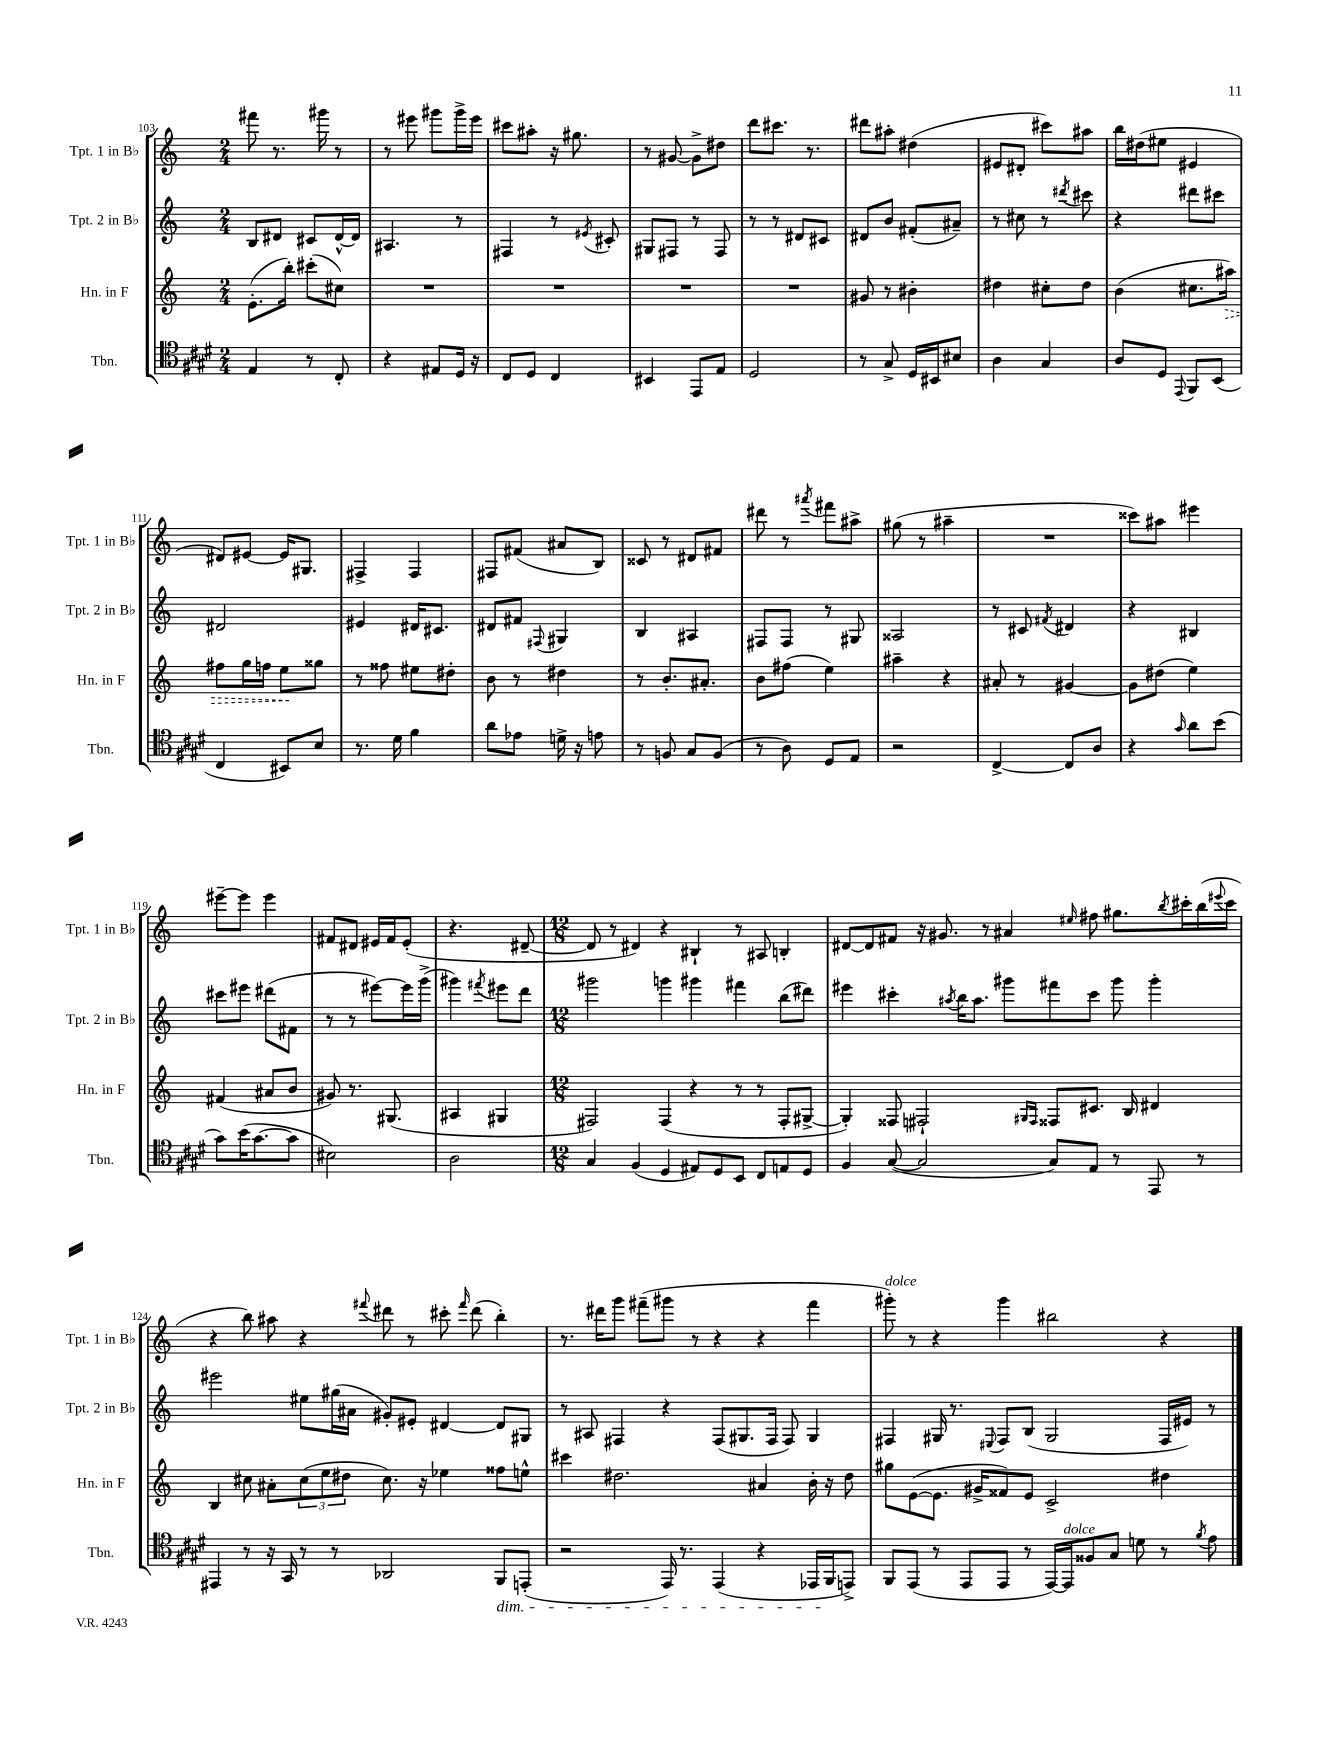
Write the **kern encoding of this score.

**kern	**kern	**dynam	**kern	**kern
*part4	*part3	*part3	*part2	*part1
*staff4	*staff3	*staff3	*staff2	*staff1
*I"Tbn.	*I"Hn. in F	*	*I"Tpt. 2 in B♭	*I"Tpt. 1 in B♭
*I'Tbn.	*I'Hn. in F	*	*I'Tpt. 2 in B♭	*I'Tpt. 1 in B♭
*clefC4	*clefG2	*	*clefG2	*clefG2
*k[f#c#g#d#]	*k[]	*	*k[]	*k[]
*M2/4	*M2/4	*	*M2/4	*M2/4
=103	=103	=103	=103	=103
4E/	(8.e'\L	.	8B/L	8fff#X\
.	.	.	8d#X/J	8.r
.	16bb'\Jk)	.	.	.
8r	(8ccc#X'\L	.	8c#X/L	.
.	.	.	.	16ggg#X\
8C#'/	8cc#X\J)	.	[16d#^^/L	8r
.	.	.	16d#/JJ]	.
=104	=104	=104	=104	=104
4r	2r	.	4.A#X/	8r
.	.	.	.	8eee#X\
8E#X/L	.	.	.	8ggg#X\L
16D#/Jk	.	.	8r	16ggg#^\L
16r	.	.	.	16eee#\JJ
=105	=105	=105	=105	=105
8C#/L	2r	.	4F#X/	8ccc#X\L
8D#/J	.	.	.	8aa#X'\J
4C#/	.	.	8r	16r
.	.	.	.	8.gg#X\
.	.	.	8qe#X/	.
.	.	.	8c#X'/	.
=106	=106	=106	=106	=106
4BB#X/	2r	.	8G#X/L	8r
.	.	.	8F#X/J	[8g#X/
8EE/L	.	.	8r	8g#^\L]
8E/J	.	.	8F#/	8dd#X\J
=107	=107	=107	=107	=107
2D#/	2r	.	8r	8ddd\L
.	.	.	8r	8.ccc#X\J
.	.	.	8d#X/L	.
.	.	.	.	8.r
.	.	.	8c#X/J	.
=108	=108	=108	=108	=108
8r	8g#X/	.	8d#X/L	8ddd#X\L
8G#^/	8r	.	8b/J	8aa#X'\J
16D#/LL	4b#X'\	.	(8f#X'/L	(4dd#X\
16BB#X/J	.	.	.	.
8B#X/J	.	.	8a#X~/J)	.
=109	=109	=109	=109	=109
4A\	4dd#X\	.	8r	8e#X/L
.	.	.	8cc#X\	8d#X'/J
4G#/	8cc#X'\L	.	8r	8ccc#X\L)
.	.	.	8qddd#X/	.
.	8dd#\J	.	8ccc#X\	8aa#X\J
=110	=110	=110	=110	=110
8A/L	(4b\	.	4r	16bb\LL
.	.	.	.	(16dd#X\J
8D#/J	.	.	.	8ee#X\J
8qqEE/	.	.	.	.
8FF#/L	8.cc#X\L	.	8ddd#X\L	4e#X/
(8BB/J	.	.	8ccc#X\J	.
!	!	!LO:HP:b	!	!
.	16aa#X\Jk)	>	.	.
!!LO:LB:g=z
=111	=111	=111	=111	=111
4C#/	8ff#X\L	.	2d#X/	8d#X/L)
.	16gg\L	.	.	[8e#X/J
.	16ffn\JJ	.	.	.
8BB#X/L)	8ee\L	.	.	16e#/KL]
.	.	.	.	8.G#X/J
8B/J	8gg##X\J	]	.	.
=112	=112	=112	=112	=112
8.r	8r	.	4e#X/	4F#X^/
.	8ff##X\	.	.	.
16d#\	.	.	.	.
4f#\	8ee#X\L	.	16d#X/KL	4F#/
.	.	.	8.c#X/J	.
.	8dd#X'\J	.	.	.
=113	=113	=113	=113	=113
8a\L	8b\	.	8d#X/L	8F#X/L
8e-X\J	8r	.	8f#X/J	(8f#X/J
.	.	.	8qqF#X/	.
16dn^\	4dd#X\	.	4G#X/	8a#X/L
16r	.	.	.	.
8en\	.	.	.	8B/J)
=114	=114	=114	=114	=114
8r	8r	.	4B/	8c##X/
8Fn/	8.b'/L	.	.	8r
8G#/L	.	.	4A#X/	8d#X/L
.	8.a#X'/J	.	.	.
(8F/J	.	.	.	8f#X/J
=115	=115	=115	=115	=115
8r	8b\L	.	8F#X/L	8ddd#X\
8A\)	(8ff#X\J	.	8F#/J	8r
.	.	.	.	8qaaa#X/
8D#/L	4ee\)	.	8r	8fff#X\L
8E/J	.	.	8G#X/	8aa#X^\J
=116	=116	=116	=116	=116
2r	4aa#X~\	.	2A##X/	(8gg#X\
.	.	.	.	8r
.	4r	.	.	4aa#X~\
=117	=117	=117	=117	=117
[4C#^/	8a#X'/	.	8r	2r
.	8r	.	8c#X/	.
.	.	.	8qf#X/	.
8C#/L]	[4g#X/	.	4d#X/	.
8A/J	.	.	.	.
=118	=118	=118	=118	=118
4r	8g#\L]	.	4r	8ccc##X\L)
.	(8dd#X\J	.	.	8aa#X\J
16qqg#/	.	.	.	.
8a\L	4ee\)	.	4B#X/	4eee#X\
(8b\J	.	.	.	.
!!LO:LB:g=z
=119	=119	=119	=119	=119
8g#\L)	(4f#X/	.	8ccc#X\L	[8eee#X~\L
(16b\K	.	.	8eee#X\J	8eee#\J]
[8.g#\	.	.	.	.
.	8a#X/L	.	(8ddd#X\L	4eee#\
8g#\J]	8b/J	.	8f#X\J	.
=120	=120	=120	=120	=120
2B#X\)	8g#X/)	.	8r	8f#X/L
.	8.r	.	8r	8d#X/J
.	.	.	[8eee#X\L)	16e#X/LL
.	(8.G#X/	.	.	16f#/J
.	.	.	16eee#\L]	(8e#'/J
.	.	.	(16ggg^\JJ	.
=121	=121	=121	=121	=121
2A\	4A#X/	.	4ggg#X\)	4.r
.	.	.	8qfff#X/	.
.	4G#X/	.	8eee#X\L	.
.	.	.	8ddd\J	[8d#X~/
=122	=122	=122	=122	=122
*M12/8	*M12/8	*	*M12/8	*M12/8
4G#/	2F#X/)	.	2ggg#X\	8d#/]
.	.	.	.	8r
(4F#/	.	.	.	4d#X/)
4D#/	(4F#/	.	4gggn\	4r
8E#X/L)	4r	.	4ggg#X\	4B#X`/
8D#/	.	.	.	.
8BB/J	8r	.	4fff#X\	8r
8C#/L	8r	.	.	8A#X/
8En/	8F#'/L	.	(8bb\L	4Bn'/
8D#/J	[8G#X^/J	.	8ddd#X\J)	.
=123	=123	=123	=123	=123
4F#/	4G#'/])	.	4eee#X\	[8d#X/L
.	.	.	.	8d#/]
([8G#/	8F##X/	.	4ccc#X'\	8f#X/J
2G#/]	2F#X`/	.	.	16r
.	.	.	.	8.g#X/
.	.	.	8qaa#X/	.
.	.	.	16bb\KL	.
.	.	.	8.aa#\J	.
.	.	.	.	8r
.	.	.	8ggg#X\L	4a#X/
.	16qqG#X/LL	.	.	.
.	16qqF#/JJ	.	.	.
8G#/L)	8F##X/L	.	8fff#X\	.
.	.	.	.	16qqee#X/
8E/J	8.c#X/J	.	8ccc#\J	8ff#X\
8r	.	.	8ggg#\	8.gg#X\L
.	16B/	.	.	.
8EE/	4d#X/	.	4ggg#'\	.
.	.	.	.	8qbb/
.	.	.	.	16ccc#X'\L
8r	.	.	.	(16bb\
.	.	.	.	8qqeee#X/
.	.	.	.	16ccc#\JJ
!!LO:LB:g=z
=124	=124	=124	=124	=124
4EE#X/	4B/	.	2eee#X\	4r
8r	8cc#X\	.	.	8bb\)
16r	8a#X'\L	.	.	8aa#X\
16GG#/	.	.	.	.
8r	(12cc#\	.	8ee#X\L	4r
.	12ee\	.	.	.
8r	.	.	(16gg#X\L	.
.	12dd#X\J	.	.	.
.	.	.	16a#X\JJ	.
.	.	.	.	8qqfff#X/
2AA-X/	8.cc#\)	.	8g#X'/L)	8ddd#X\
.	.	.	8e#X'/J	8r
.	16r	.	.	.
.	4ee-X\	.	[4d#X/	8ccc#X'\
.	.	.	.	16qqfff#/
.	.	.	.	(8ddd#\
!LO:TX:b:i:t=dim.	!	!	!	!
8FF#/L	8ff##X\L	.	8d#/L]	4bb'\)
(8EEn'/J	8een^^\J	.	8G#X/J	.
=125	=125	=125	=125	=125
2r	4ccc#X\	.	8r	8.r
.	.	.	8A#X/	.
.	.	.	.	16ddd#X\KL
.	2.dd#X\	.	4F#X/	8ggg\J
.	.	.	.	(8fff#X~\L
16EE/)	.	.	4r	8ggg#X\J
8.r	.	.	.	.
.	.	.	.	8r
(4EE/	.	.	(8F#/L	4r
.	.	.	8.G#X/	.
4r	4a#X/	.	.	4r
.	.	.	16F#/Jk	.
.	.	.	8F#/)	.
16EE-X/LL	16b'\	.	4G#/	4fff#\
16FF#/J	16r	.	.	.
8EEn^/J)	8dd#\	.	.	.
=126	=126	=126	=126	=126
!	!	!	!	!LO:TX:a:i:t=dolce
8FF#/L	8gg#X\L	.	4F#X/	8ggg#X'\)
(8EE/J	([8e\	.	.	8r
8r	8.e\J]	.	16G#X/	4r
.	.	.	8.r	.
8EE/L	.	.	.	.
.	16g#X^/KL	.	.	.
.	.	.	8qqE#X/	.
8EE/J	8f##X/)	.	8F#/L	4ggg#\
8r	8e/J	.	(8B/J	.
[16EE/LL)	2c^/	.	2G#/	2bb#X\
!LO:TX:a:i:t=dolce	!	!	!	!
16EE/J]	.	.	.	.
8F##X/	.	.	.	.
8G#/J	.	.	.	.
8dn\	.	.	.	.
8r	4dd#X\	.	16F#/LL	4r
.	.	.	16e#X/JJ)	.
8qf#/	.	.	.	.
8e\	.	.	8r	.
==	==	==	==	==
*-	*-	*-	*-	*-
